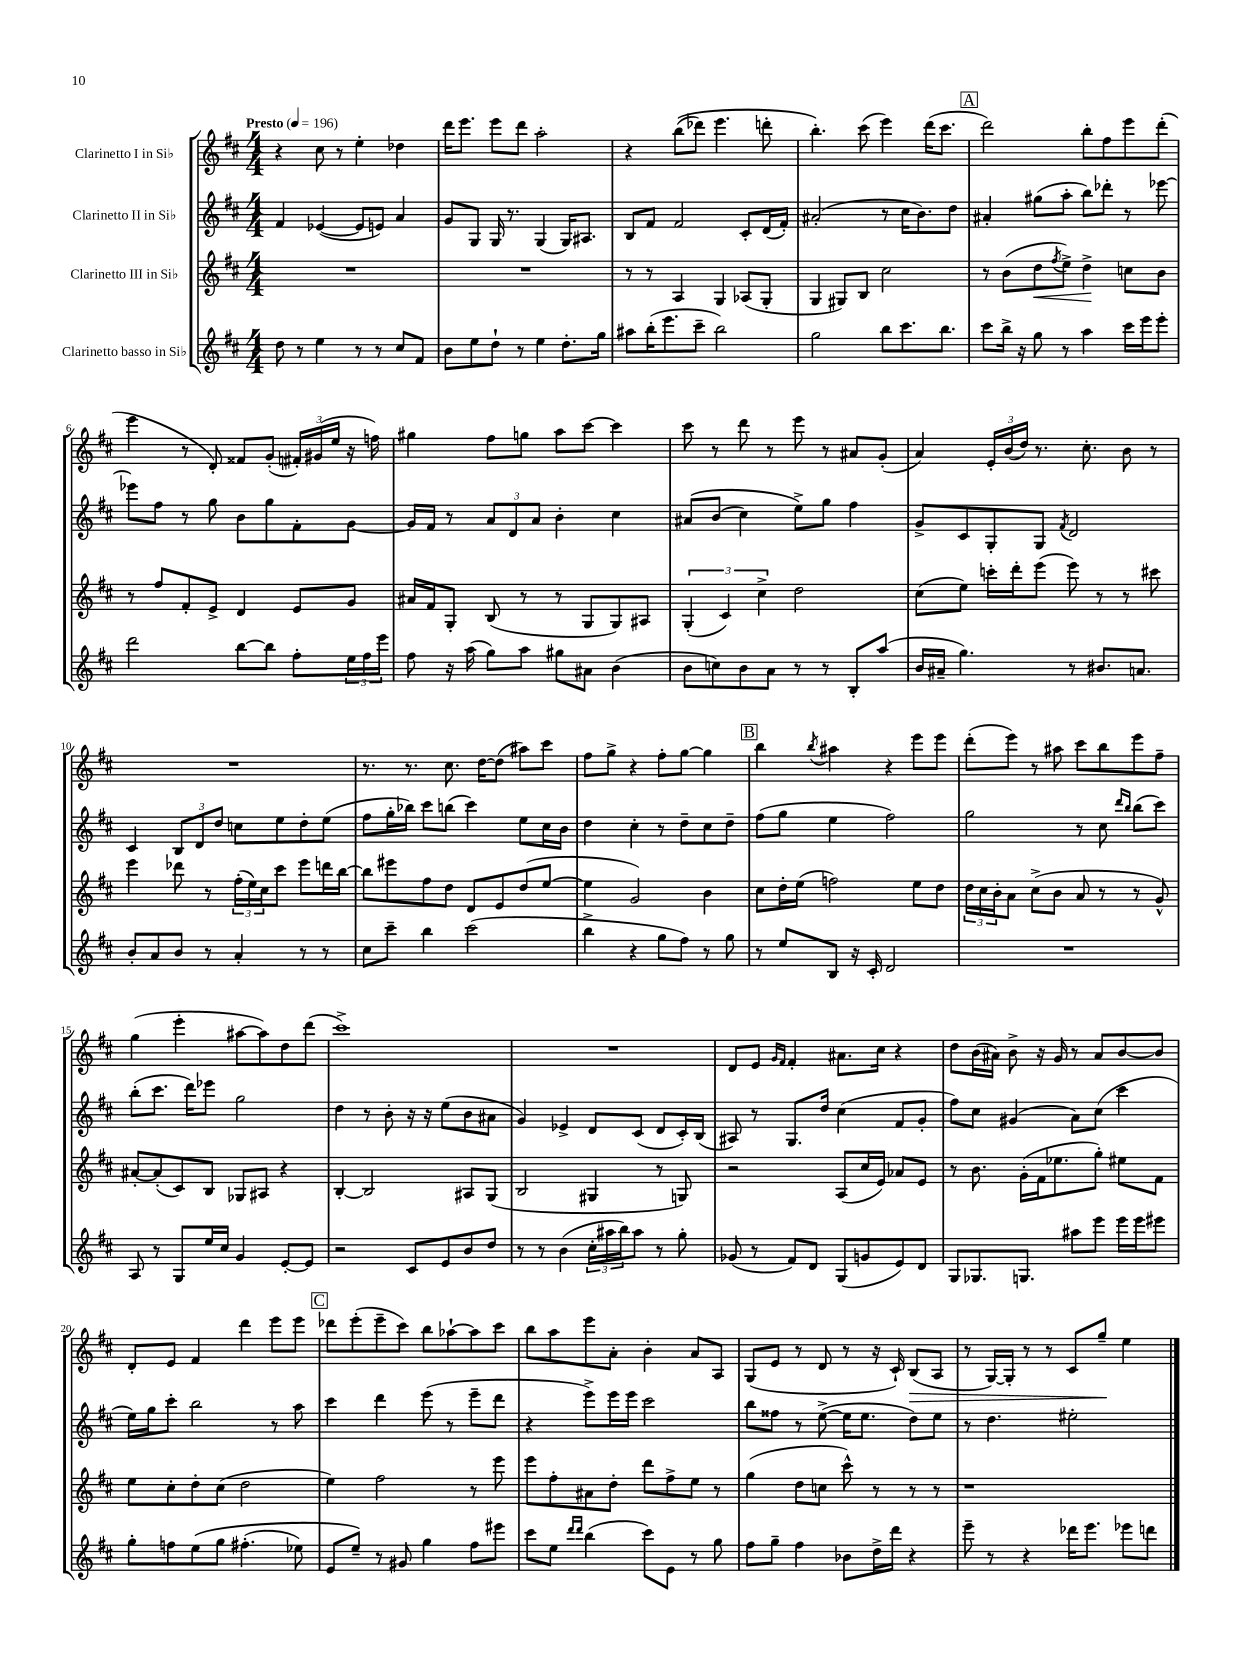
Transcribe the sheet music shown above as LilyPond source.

<<
\new StaffGroup <<
\new Staff = "s0" \with { instrumentName = "Clarinetto I in Sib" } {
    \clef treble \key d \major \numericTimeSignature \time 4/4 \tempo "Presto" 4 = 196
    r4 cis''8 r8 e''4-. des''4 |
    d'''16 e'''8. e'''8 d'''8 a''2-. |
    r4 b''8(\( des'''8) e'''4. d'''8-. |
    b''4.-.\) cis'''8( e'''4) d'''16( cis'''8. |
    \mark \markup { \box "A" } d'''2) b''8-. fis''8 e'''8 d'''8-.( |
    e'''4 r8 d'8-.) fisis'8 g'8-.( \tuplet 3/2 { fis'16-.) gis'16( e''16 } r16 f''16) |
    gis''4 fis''8 g''8 a''8 cis'''8~ cis'''4 |
    cis'''8 r8 d'''8 r8 e'''8 r8 ais'8 g'8-.( |
    a'4) \tuplet 3/2 { e'16-. b'16( d''16) } r8. cis''8.-. b'8 r8 |
    R1 |
    r8. r8. cis''8. d''16~ d''8( ais''8) cis'''8 |
    fis''8 g''8-> r4 fis''8-. g''8~ g''4 |
    \mark \markup { \box "B" } b''4 \acciaccatura { b''8 } ais''4 r4 e'''8 e'''8 |
    d'''8-.( e'''8) r8 ais''8 cis'''8 b''8 e'''8 fis''8-- |
    g''4( e'''4-. ais''8~ ais''8) d''8 d'''8( |
    cis'''1->) |
    R1 |
    d'8 e'8 \grace { g'16 fis'16 } fis'4-. ais'8. cis''16 r4 |
    d''8 b'16( ais'16) b'8-> r16 g'16 r8 ais'8 b'8~ b'8 |
    d'8-. e'8 fis'4 d'''4 e'''8 e'''8 |
    \mark \markup { \box "C" } des'''8 e'''8-.( e'''8-- cis'''8) b''8 aes''8~-! aes''8 cis'''8 |
    b''8 a''8 e'''8 a'8-. b'4-. a'8 a8 |
    g8( e'8 r8 d'8 r8 r16 cis'16-!) b8\>( a8 |
    r8 g16~) g16-. r8 r8 cis'8 g''8--\! e''4 \bar "|." |
}
\new Staff = "s1" \with { instrumentName = "Clarinetto II in Sib" } {
    \clef treble \key d \major \numericTimeSignature \time 4/4
    fis'4 ees'4~( ees'8 e'8) a'4 |
    g'8 g8 g16 r8. g4( g16) ais8. |
    b8 fis'8 fis'2 cis'8-. d'16( fis'16-.) |
    ais'2-.( r8 cis''16 b'8.) d''8 |
    \mark \markup { \box "A" } ais'4-. gis''8( a''8-. b''8) des'''8-. r8 ees'''8~ |
    ees'''8 fis''8 r8 g''8 b'8 g''8 fis'8-. g'8~ |
    g'16 fis'16 r8 \tuplet 3/2 { a'8 d'8 a'8 } b'4-. cis''4 |
    ais'8\( b'8( cis''4) e''8->\) g''8 fis''4 |
    g'8-> cis'8 g8-. g8 \acciaccatura { fis'8 } d'2 |
    cis'4 \tuplet 3/2 { b8 d'8 d''8 } c''8 e''8 d''8-. e''8( |
    fis''8 g''16-. bes''16) cis'''8 b''8( cis'''4) e''8 cis''16 b'16 |
    d''4 cis''4-. r8 d''8-- cis''8 d''8-- |
    \mark \markup { \box "B" } fis''8( g''8 e''4 fis''2) |
    g''2 r8 cis''8 \grace { d'''16 b''16 } b''8( cis'''8) |
    b''8-.( cis'''8. d'''16) ees'''8 g''2 |
    d''4 r8 b'8-. r16 r16 e''8( b'8 ais'8 |
    g'4) ees'4-> d'8 cis'8( d'8 cis'16-.) b16( |
    ais8) r8 g8. d''16 cis''4( fis'8 g'8-. |
    fis''8) cis''8 gis'4( a'8) cis''8( cis'''4 |
    e''16) g''16 cis'''8-. b''2 r8 a''8 |
    \mark \markup { \box "C" } cis'''4 d'''4 e'''8( r8 e'''8-- d'''8 |
    r4 e'''8->) e'''16 e'''16 cis'''2 |
    b''8 fisis''8 r8 e''8~->( e''16 e''8. d''8) e''8 |
    r8 d''4. eis''2-. \bar "|." |
}
\new Staff = "s2" \with { instrumentName = "Clarinetto III in Sib" } {
    \clef treble \key d \major \numericTimeSignature \time 4/4
    R1 |
    R1 |
    r8 r8 a4 g4 aes8( g8-. |
    g4 gis8) b8 cis''2 |
    \mark \markup { \box "A" } r8 b'8( d''8\< \acciaccatura { fis''8 } e''8->) d''4->\! c''8 b'8 |
    r8 fis''8 fis'8-. e'8-> d'4 e'8 g'8 |
    ais'16 fis'16 g8-. b8( r8 r8 g8 g8) ais8 |
    \tuplet 3/2 { g4-.( cis'4) cis''4-> } d''2 |
    cis''8( e''8) c'''16-. d'''16-. e'''8( e'''8) r8 r8 cis'''8 |
    e'''4 des'''8 r8 \tuplet 3/2 { fis''16-.( e''16) cis''16 } cis'''8 e'''8 d'''16 b''16~ |
    b''8 eis'''8 fis''8 d''8 d'8 e'8 d''8( e''8~ |
    e''4 g'2) b'4 |
    \mark \markup { \box "B" } cis''8 d''16-. e''16( f''2) e''8 d''8 |
    \tuplet 3/2 { d''16 cis''16 b'16-. } a'8 cis''8->( b'8 a'8 r8 r8 g'8-^) |
    ais'8~-. ais'8-.( cis'8) b8 ges8 ais8 r4 |
    b4~-. b2 ais8 g8( |
    b2 gis4 r8 g8) |
    r2 a8( cis''16 e'16) aes'8 e'8 |
    r8 b'8. g'16-.( fis'16 ees''8. g''8-.) eis''8 fis'8 |
    e''8 cis''8-. d''8-. cis''8( d''2 |
    \mark \markup { \box "C" } e''4) fis''2 r8 e'''8 |
    e'''8 fis''8-. ais'8 d''8-. d'''8 fis''8-> e''8 r8 |
    g''4( d''8 c''8 cis'''8-^) r8 r8 r8 |
    r1 \bar "|." |
}
\new Staff = "s3" \with { instrumentName = "Clarinetto basso in Sib" } {
    \clef treble \key d \major \numericTimeSignature \time 4/4
    d''8 r8 e''4 r8 r8 cis''8 fis'8 |
    b'8 e''8 d''8-! r8 e''4 d''8.-. g''16 |
    ais''8 b''16-.( e'''8. cis'''8-- b''2) |
    g''2 b''8 cis'''8. b''8. |
    \mark \markup { \box "A" } cis'''8 b''16-> r16 g''8 r8 a''4 cis'''16 e'''16 e'''8-. |
    d'''2 b''8~ b''8 fis''8-. \tuplet 3/2 { e''16 fis''16 e'''16 } |
    fis''8 r16 a''16( g''8) a''8 gis''8 ais'8 b'4( |
    b'8 c''8) b'8 a'8 r8 r8 b8-. a''8( |
    b'16 ais'16-- g''4.) r8 bis'8. a'8. |
    b'8-. a'8 b'8 r8 a'4-. r8 r8 |
    cis''8 cis'''8-- b''4 cis'''2( |
    b''4-> r4 g''8 fis''8) r8 g''8 |
    \mark \markup { \box "B" } r8 e''8 b8 r16 cis'16-. d'2 |
    R1 |
    a8 r8 g8 e''16 cis''16 g'4 e'8~-. e'8 |
    r2 cis'8 e'8 b'8 d''8 |
    r8 r8 b'4( \tuplet 3/2 { cis''16-. ais''16 b''16) } ais''8 r8 g''8-. |
    ges'8( r8 fis'8) d'8 g8( g'8 e'8) d'8 |
    g8 ges8. g8. ais''8 e'''8 e'''16 e'''16 eis'''8 |
    g''8-. f''8 e''8\( g''8 fis''4.-.( ees''8) |
    \mark \markup { \box "C" } e'8 e''8--\) r8 gis'8 g''4 fis''8 eis'''8 |
    cis'''8 e''8 \grace { d'''16 d'''16 } b''4( cis'''8) e'8 r8 g''8 |
    fis''8 g''8-- fis''4 bes'8 d''16-> d'''16 r4 |
    e'''8-- r8 r4 des'''16 e'''8. ees'''8 d'''8 \bar "|." |
}
>>
>>
